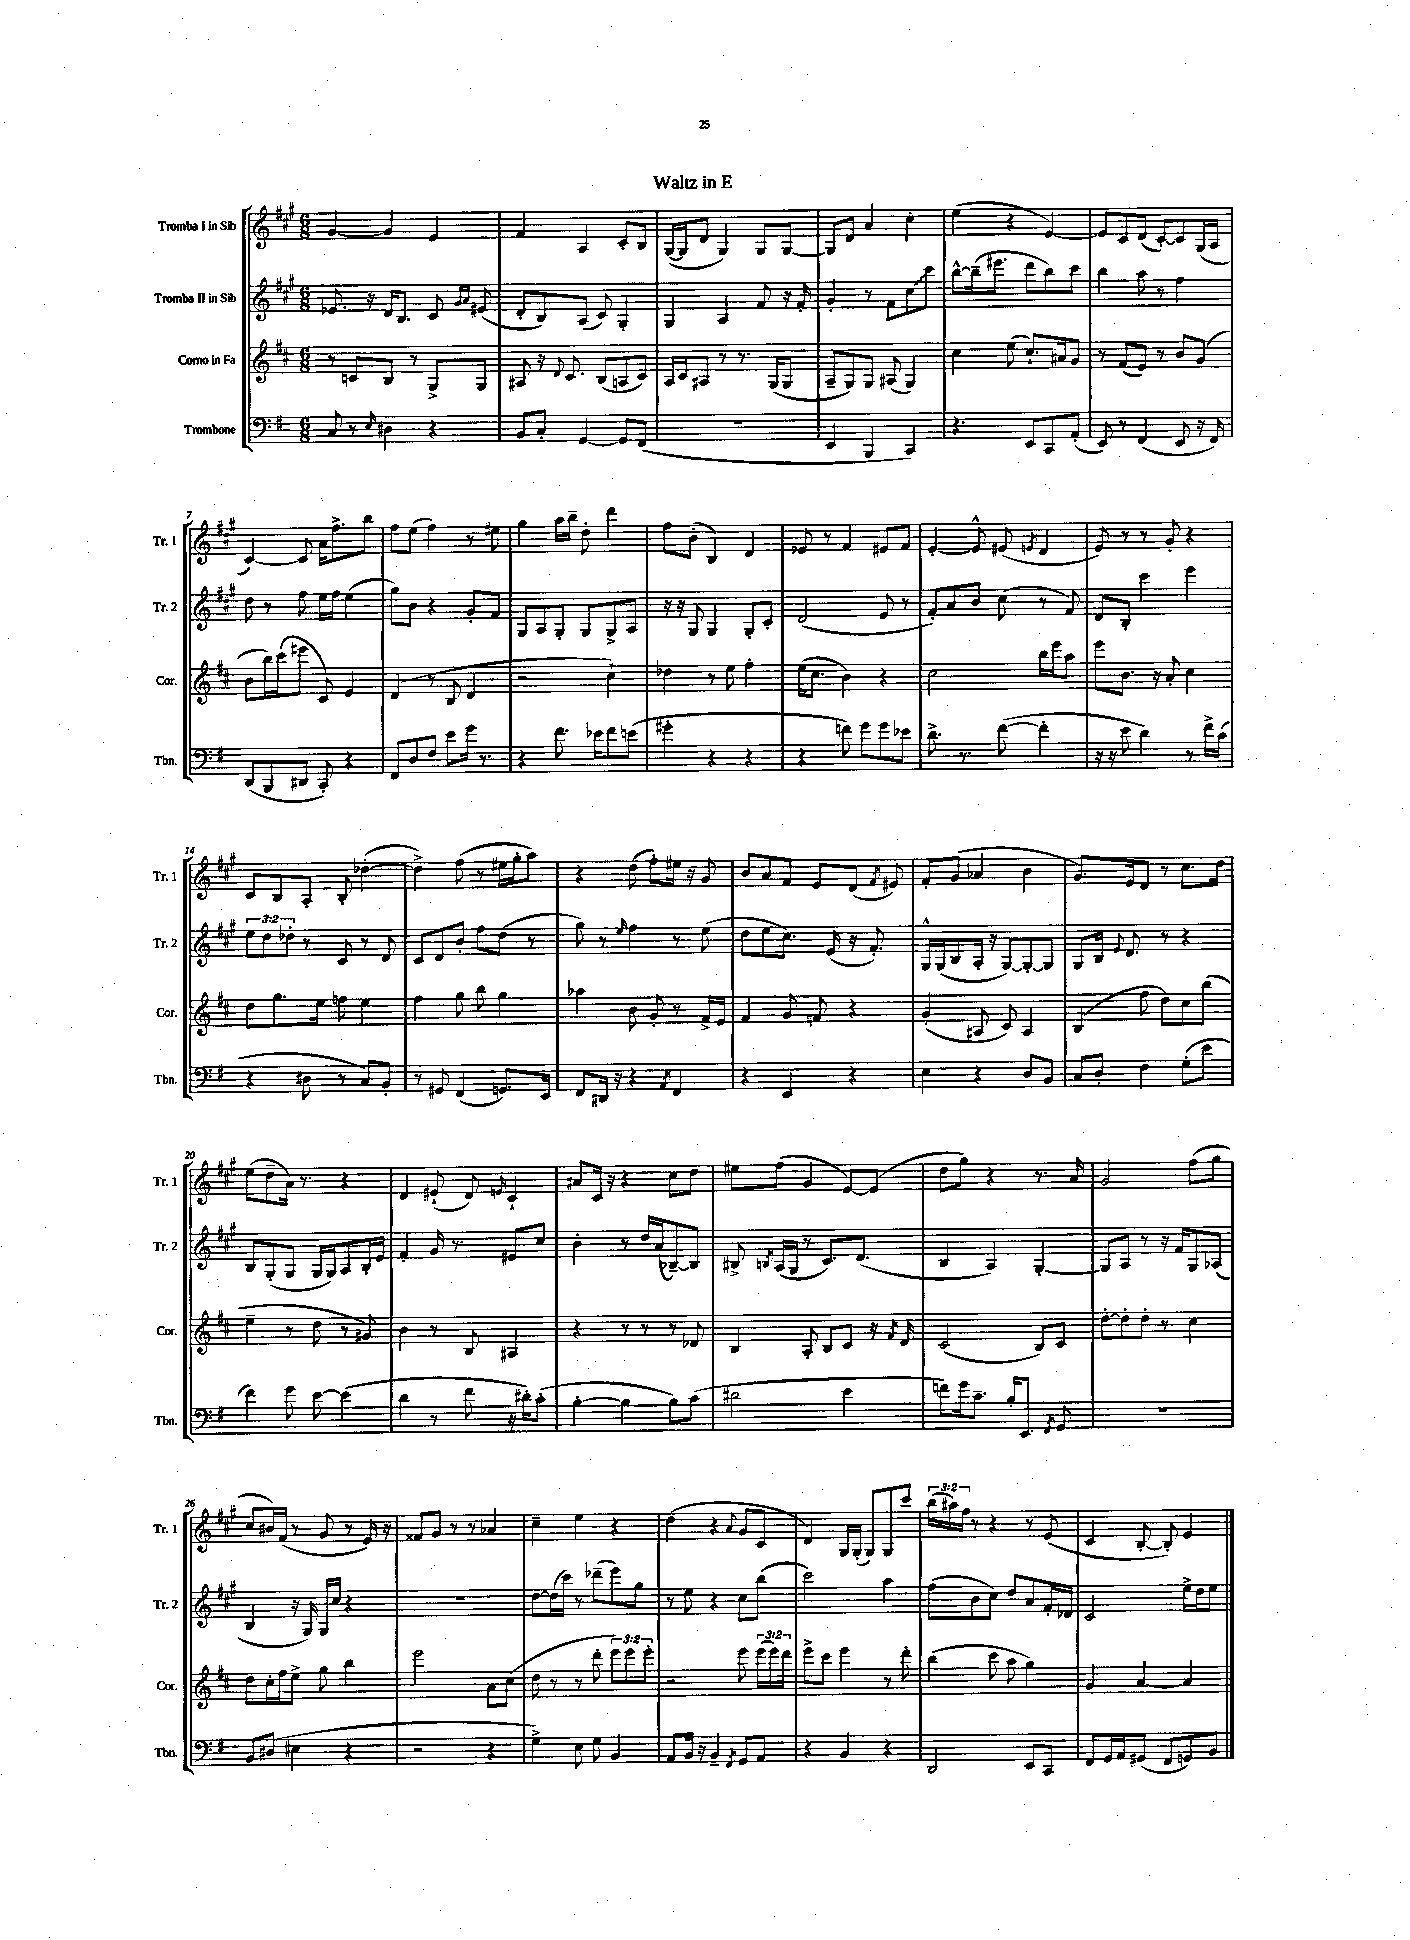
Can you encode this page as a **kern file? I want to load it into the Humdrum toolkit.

**kern	**kern	**kern	**kern
*staff4	*staff3	*staff2	*staff1
*clefF4	*clefG2	*clefG2	*clefG2
*k[f#]	*k[f#c#]	*k[f#c#g#]	*k[f#c#g#]
*M6/8	*M6/8	*M6/8	*M6/8
8C	8r	8.e-	[4g#
8r	8c	.	.
.	.	16r	.
16qqE	.	.	.
4D#	8B	16d	4g#]
.	.	8.B	.
.	8r	.	.
4r	8G^	8c#	4e
.	.	16qqg#	.
.	.	16qqa	.
.	8G	(8e#	.
=	=	=	=
8BB	8A#	8d'	4f#
8C'	16r	8B)	.
.	8qqd	.	.
.	8.c#	.	.
[4GG	.	(8A	4A
.	(8B	8c#)	.
8GG]	8A	4G#'	8c#'
(8FF#	8c#)	.	8B
=	=	=	=
2.r	16A	4G#	([16G#
.	16c#	.	16G#]
.	8A#	.	8d
.	8r	4A	4G#)
.	8.r	.	.
.	.	8f#	8G#
.	(16G	.	.
.	8G	16r	[8G#
.	.	16f#'	.
=	=	=	=
4EE	8A~	4g#'	8G#]
.	8G)	.	8d
4BBB	8G	8r	4a
.	(8A#	8f#	.
4CC)	4G)	8cc#	4cc#'
.	.	8ccc#	.
=	=	=	=
4.r	4cc#	[8bb^^	(4ee
.	.	(16bb~]	.
.	.	8.eee#	.
.	(8ee	.	4r
8EE	8.cc#`)	8ddd	.
8CC	.	8bb)	[4e)
.	16a#	.	.
(8AA'	8g	8ccc#	.
=	=	=	=
8EE)	8r	4bb	8e]
8r	(8f#	.	8c#
(4FF#	8e)	8aa	(8d
.	8r	8r	[8c#')
8EE	8b	4ff#	8c#]
16r	(8g	.	(16G#
16FF#)	.	.	16A
=	=	=	=
(8DD	8b	8dd	[4c#)
8BBB	16bb)	8r	.
.	(16ccc#	.	.
8DD#	8eee#	8ff#	8c#]
8CC')	8c#)	16ee	16a
.	.	16ff#	8.ff#^
4r	4e	(4ee	.
.	.	.	8bb
=	=	=	=
8FF#	(4d	8gg#)	8ff#
8D	.	8b	(8ee
8F#	8r	4r	4ff#)
8e	8B	.	.
16g	4d	8g#'	8r
8.r	.	.	.
.	.	8f#	8ee#
=	=	=	=
4r	2r	8G#	4gg#
.	.	8A	.
8.f#	.	8G#'	16aa
.	.	.	16bb~
.	.	8G#	8dd'
16e-	.	.	.
8f#	4cc#`)	8G#^	4ddd
(8e	.	8A	.
=	=	=	=
4g#'	4dd-	16r	8ff#
.	.	16r	.
.	.	8G#	(8b'
4r	8r	4G#	4B)
.	8ee	.	.
4r	4ff#'	8G#'	4d
.	.	8c#'	.
=	=	=	=
4r	(16ee	(2d	8e-
.	8.cc#	.	.
.	.	.	8r
8f)	4b)	.	4f#
8g	.	.	.
8g	4r	8e	8e#
8e-	.	8r	8f#
=	=	=	=
8.d^	2cc#	8f#')	[4e'
.	.	8a	.
8.r	.	.	.
.	.	8b	8e^^]
([8f#	.	(8cc#	(8e#
.	.	.	8qe
4f#']	16bb	8r	4d
.	16eee	.	.
.	8aa	8f#)	.
=	=	=	=
16r	8eee	8d	8e)
16r	.	.	.
8e	8.b	8B'	8r
4d)	.	4ccc#	8r
.	16r	.	.
.	8a'	.	8g#'
8r	4cc#	4eee	4r
16f#^	.	.	.
(16c	.	.	.
=	=	=	=
4r	8dd	12ee	8c#
.	.	12dd	.
.	8.gg	.	8B
.	.	12dd-'	.
8D#	.	8r	8A'
.	16ee	.	.
8r	8ff	8c#	8B'
8C)	4ee	8r	([4dd-'
8BB'	.	8d	.
=	=	=	=
8r	4ff#	8c#	4dd-^])
8GG#	.	8d	.
(4FF#	8gg	8b'	(8ff#
.	8bb	8ff#	8r
8.GG)	4gg	(8dd	16ee#
.	.	.	16gg#'
.	.	8r	8aa)
16EE	.	.	.
=	=	=	=
8FF#	4aa-	8gg#)	4r
16DD#	.	8r	.
16r	.	.	.
.	.	16qqee	.
4r	8b	4ff#	(8dd
.	8g'	.	8ff#')
8qAA	.	.	.
4FF#	8r	8r	16ee#
.	.	.	16r
.	16f#^	(8ee	8g#
.	16e	.	.
=	=	=	=
4r	4f#	8dd	8b
.	.	8ee	8a
4EE	8g	8.cc#)	8f#
.	8f	.	8e
.	.	(16e	.
4r	4r	16r	(8d
.	.	8.f#')	.
.	.	.	8qf#
.	.	.	8e#)
=	=	=	=
4E	(4g'	16G#^^	8f#'
.	.	(16G#	.
.	.	8B	(8g#
4r	8A#	16A'	4a-
.	.	16r	.
.	8c#)	[8G#)	.
8D	4A#	8G#'_	4b
8BB	.	8G#]	.
=	=	=	=
8C	(4B	8G#	8.g#)
8D'	.	16B	.
.	.	8qqe	.
.	.	8.d	16e
4F#	8ff#	.	8d
.	8dd)	8r	8r
(8G'	8cc#	4r	8.cc#
8e	(8bb	.	.
.	.	.	16dd
=	=	=	=
4f#)	4ee~	8B	(8ee
.	.	(8G#'	8dd~
8g	8r	8G#	16a)
.	.	.	8.r
[8e	8dd	16G#	.
.	.	16G#)	.
(4e]	8r	8A	4r
.	8g#)	16B'	.
.	.	16e	.
=	=	=	=
4d	4b	4f#'	4d
8r	8r	16g#	(8e#`
.	.	8.r	.
8f#	8B	.	8d)
.	.	.	16qqe
16r	4A#	8e#	4c#`
16d#')	.	.	.
(8c'	.	8cc#	.
=	=	=	=
[4B'	4r	4b'	8a#
.	.	.	16c#
.	.	.	16r
4B]	8r	8r	4r
.	8r	16dd	.
.	.	(16a	.
8B)	8r	[8B-~)	8cc#
(8c	8d-	8B-]	8dd
=	=	=	=
2d#	4B	8B#^	8ee#
.	.	8qB	.
.	.	(16A	(8ff#
.	.	16G#	.
.	8A'	8r	4g#
.	8B	8.c#)	.
4e	8c#	.	[8e)
.	.	(8.d	.
.	16r	.	(8e]
.	8qf#	.	.
.	16d	.	.
=	=	=	=
8f)	(2c#	4B	8dd
16g	.	.	8gg#)
8.c~	.	.	.
.	.	4A)	4r
16B'	.	.	.
8.EE	.	.	.
.	8B)	[4G#'	8.r
8qFF#	.	.	.
8GG	8c#	.	.
.	.	.	16a
=	=	=	=
2.r	[8dd'	8G#]	2g#
.	8dd']	8A	.
.	8dd'	8r	.
.	8r	16r	.
.	.	16f#	.
.	4cc#	8G#	(8ff#
.	.	(8A-	8gg#
=	=	=	=
8BB	8dd	4B	8cc#
(8D#	16cc#'	.	16b#)
.	16ff#	.	(16f#
4E#	8ee^	16r	8r
.	.	16G#)	.
.	8gg	16G#	8g#
.	.	16cc#	.
4r	4bb	4r	8r
.	.	.	16e)
.	.	.	16r
=	=	=	=
2r	2eee	2.r	8f##
.	.	.	8g#
.	.	.	8r
.	.	.	8r
4r	8a	.	4a-
.	(8cc#	.	.
=	=	=	=
4G^)	8dd	[8dd	4cc#~
.	8r	(16dd]	.
.	.	16ccc#)	.
8E	8r	8r	4ee
8G	8ddd'	(8ddd-~	.
4BB	12eee)	8eee)	4r
.	12eee	.	.
.	.	8gg#	.
.	12eee'	.	.
=	=	=	=
8AA	2r	8r	(4dd
16BB	.	8ee	.
16r	.	.	.
4BB~	.	4r	4r
8qFF#	.	.	8qqa
8GG	8eee	8cc#	8g#
8AA	(24eee	(8bb	8c#
.	24eee)	.	.
.	24ddd	.	.
=	=	=	=
4r	8eee^	2ccc#)	4d)
.	8ccc#	.	.
4BB	4eee	.	16G#
.	.	.	(16G#'
.	.	.	8G#)
4r	8r	4aa	8G#
.	8ddd'	.	8ccc#
=	=	=	=
2DD	(4bb	(8ff#	(24bb
.	.	.	24aa#)
.	.	.	24ff#
.	.	8b	8r
.	8ccc#	8cc#)	4r
.	8aa	8dd	.
8EE	4gg)	8a	8r
8CC	.	16f#'	(8e
.	.	16d-	.
=	=	=	=
8FF#	4g	2c#	4c#
16GG	.	.	.
16AA	.	.	.
(8GG#	[4a	.	[8B'
8FF#	.	.	8B'])
8GG)	4a]	16ee^	4e
.	.	16dd	.
8BB	.	8ee	.
==	==	==	==
*-	*-	*-	*-
